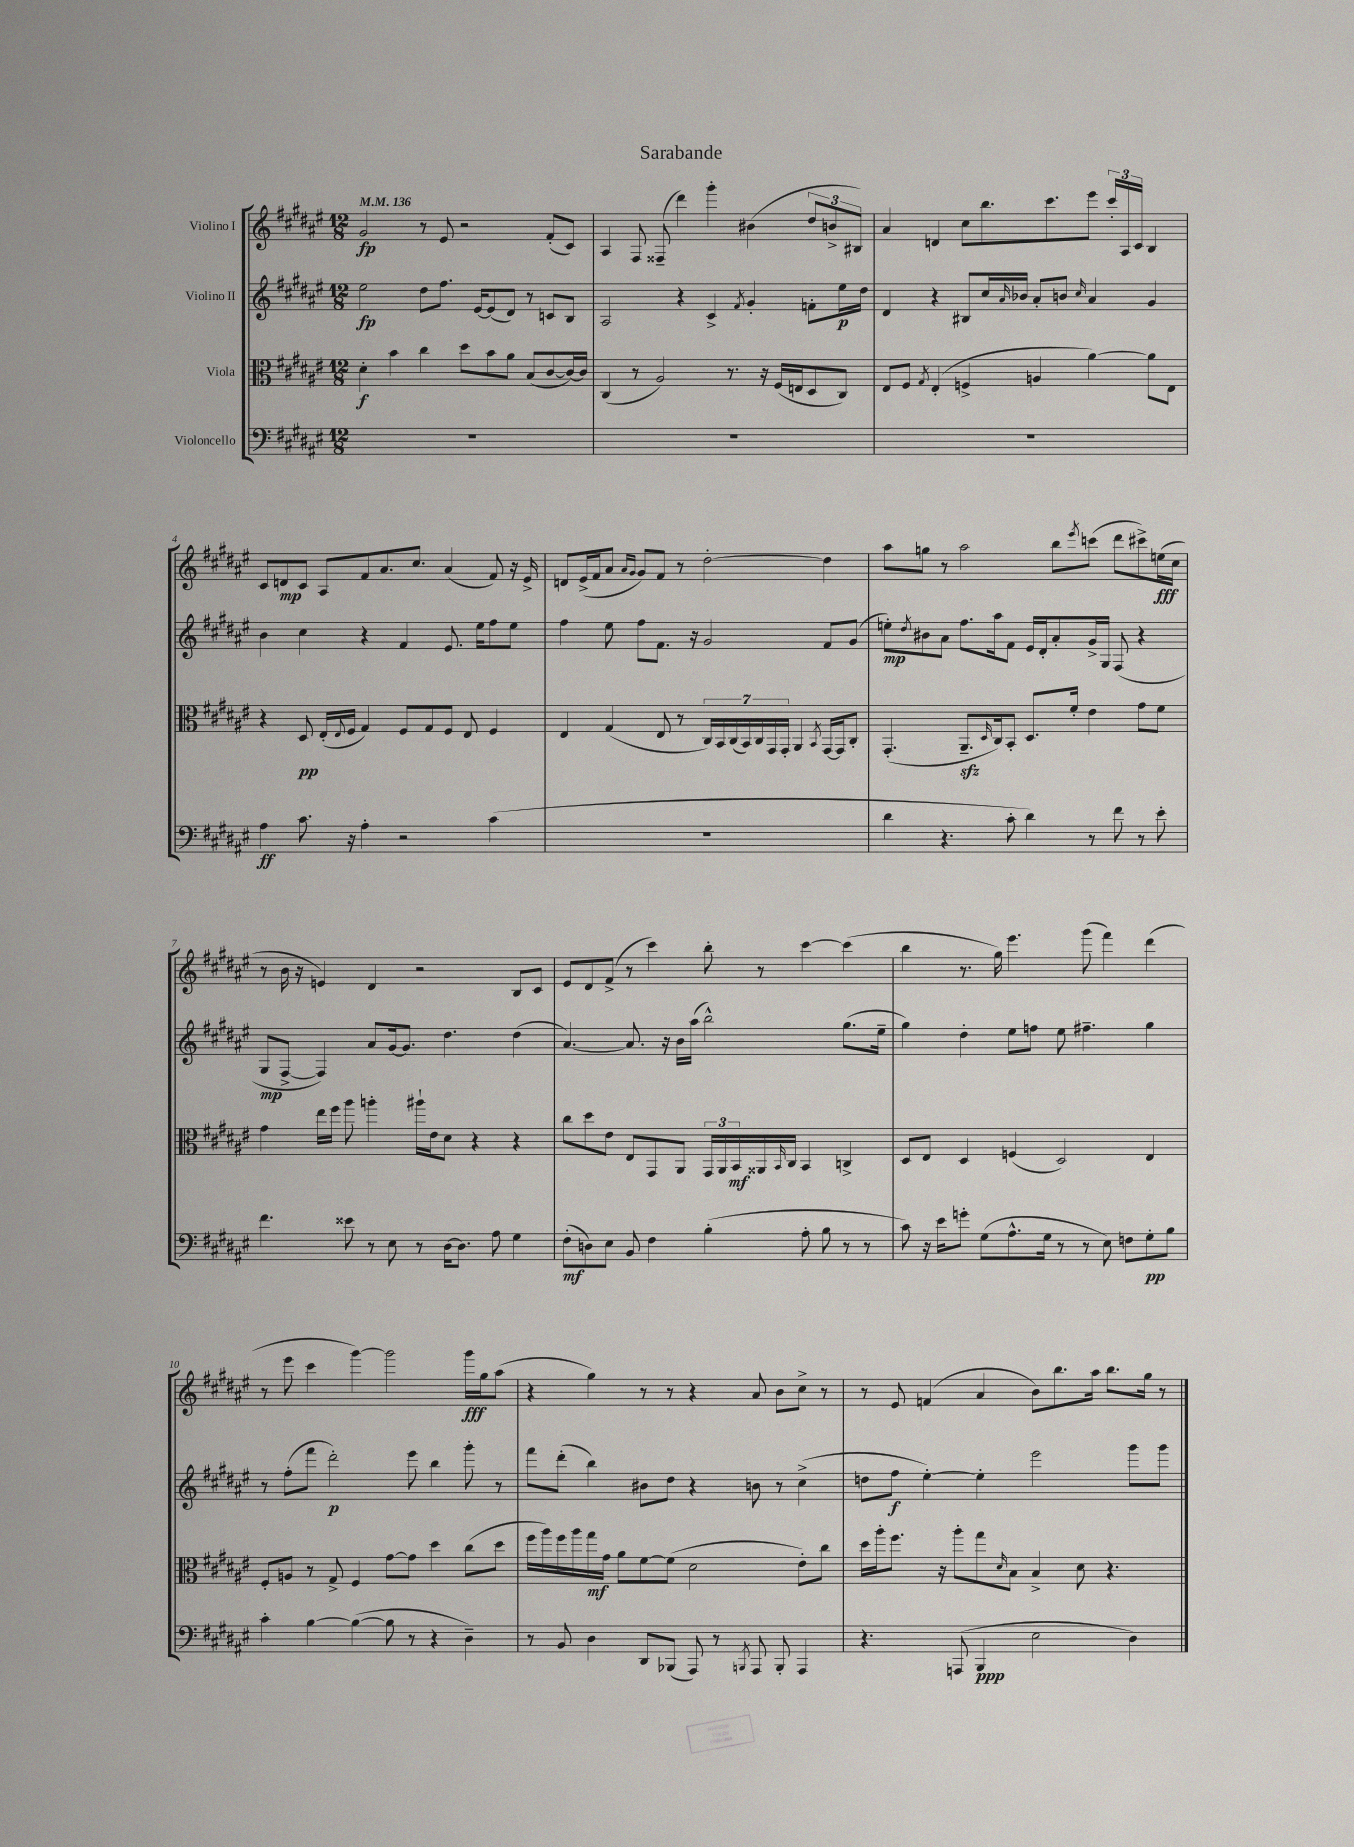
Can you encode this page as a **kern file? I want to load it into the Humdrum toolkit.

**kern	**kern	**kern	**kern
*staff4	*staff3	*staff2	*staff1
*clefF4	*clefC3	*clefG2	*clefG2
*k[f#c#g#d#a#e#]	*k[f#c#g#d#a#e#]	*k[f#c#g#d#a#e#]	*k[f#c#g#d#a#e#]
*M12/8	*M12/8	*M12/8	*M12/8
*MM136	*MM136	*MM136	*MM136
1.r	4d#'	2ee#	2g#
.	4b	.	.
.	4cc#	8dd#	8r
.	.	8.ff#	8e#
.	8dd#	.	2r
.	.	[16e#	.
.	8b	(8e#]	.
.	8a#	8d#)	.
.	(8B	8r	.
.	[8c#	8c	(8f#'
.	16c#_)	8B	8c#)
.	16c#]	.	.
=	=	=	=
1.r	(4C#	2A#	4A#
.	8r	.	8F#
.	2A#)	.	(8F##~
.	.	4r	4ddd#)
.	.	4c#^	4ggg#'
.	8.r	.	.
.	.	8qf#	.
.	.	4g#'	(4b#
.	16r	.	.
.	(16F#	.	.
.	16E	.	.
.	8D#	8f'	12dd#
.	.	.	12b^
.	8C#)	16ee#	.
.	.	.	12B#)
.	.	16dd#	.
=	=	=	=
1.r	8E#	4d#	4a#
.	8F#	.	.
.	8qG#	.	.
.	(4E#'	4r	4d
.	4F^	8B#	8cc#
.	.	16cc#	8.bb
.	.	16qqa#	.
.	.	16b-	.
.	4A	8a#'	.
.	.	.	8.ccc#
.	.	8b	.
.	.	16qqcc#	.
.	[4a#)	4a#	8eee#
.	.	.	24ccc#'
.	.	.	24A#
.	.	.	24c#
.	8a#]	4g#	4B
.	8E#	.	.
=	=	=	=
4A#	4r	4b	8c#
.	.	.	8d
8.c#	8D#	4cc#	8c#
.	(16E#'	.	8A#
.	8qqE#	.	.
16r	16F#	.	.
4A#'	4G#)	4r	8f#
.	.	.	8.a#
2r	8F#	4f#	.
.	.	.	8.cc#
.	8G#	.	.
.	8F#	8.e#	(4a#
.	8E#	.	.
.	.	16ee#	.
(4c#	4F#	8ff#	8f#)
.	.	8ee#	16r
.	.	.	16e#^
=	=	=	=
1.r	4E#	4ff#	8d
.	.	.	(16e#^
.	.	.	16f#
.	(4G#	8ee#	8a#
.	.	.	16qqa#
.	.	.	16qqg#
.	.	8ff#	8g#)
.	8E#	8.f#	8f#
.	8r	.	8r
.	.	16r	.
.	28C#)	2g#	[2dd#'
.	28BB	.	.
.	(28C#	.	.
.	28BB)	.	.
.	28C#	.	.
.	28GG#	.	.
.	28GG#'	.	.
.	4AA#	.	.
.	8qBB	.	.
.	[16GG#	8f#	4dd#]
.	16GG#]	.	.
.	8C#'	(8g#	.
=	=	=	=
4d#	(4.GG#'	8ee')	8aa#
.	.	8qdd#	.
.	.	8b#	8gg
4.r	.	8a#	8r
.	8.AA#~	8.ff#	2aa#
.	16qqD#	.	.
.	16C#)	16aa#	.
8c#'	8BB'	8f#	.
4d#)	8.D#	16e#	.
.	.	16d#'	.
.	.	8a#'	8bb
.	16f#'	.	.
.	.	.	8qeee#
8r	4e#	16g#^	(8ccc
.	.	16G#	.
8f#	.	(8F#	8ddd#
8r	8g#	4r	8ccc#^)
8e#'	8f#	.	(16ee
.	.	.	16cc#
=	=	=	=
4.f#	4g#	8G#	8r
.	.	[8F#^	16b
.	.	.	16r
.	16ee#	4F#])	4e)
.	16ff#	.	.
8e##	8aa#	.	.
8r	4aa'	8a#	4d#
8E#	.	[16g#	.
.	.	8.g#]	.
8r	16aa#`	.	2r
.	16e#	.	.
[16D#	8d#	4.dd#	.
8.D#]	.	.	.
.	4r	.	.
8A#	.	.	.
4G#	4r	(4dd#	8B
.	.	.	8c#
=	=	=	=
(8F#'	8cc#	[4.a#)	8e#
8D)	8dd#	.	8d#
8E#	8e#	.	(8f#^
8BB	8E#	8.a#]	8r
4F#	8GG#	.	4ccc#)
.	.	16r	.
.	8AA#	16b	.
.	.	(16aa#	.
(4B'	24GG#	2bb^^)	8bb'
.	24AA#	.	.
.	24BB	.	.
.	16AA##	.	8r
.	16qqBB	.	.
.	16C#	.	.
8A#'	4BB	.	[4ccc#
8B	.	.	.
8r	4C^	(8.gg#	(4ccc#]
8r	.	.	.
.	.	16ee#~	.
=	=	=	=
8c#)	8D#	4gg#)	4bb
16r	8E#	.	.
16e#	.	.	.
8g'	4D#	4dd#'	8.r
(8G#	.	.	.
.	.	.	16gg#)
8.A#^^	(4F	8ee#	4.eee#
.	.	8ff	.
16G#	.	.	.
8r	2D#)	8ee#	.
8r	.	4.ff#~	(8ggg#
8E#)	.	.	4fff#)
8F	.	.	.
8G#'	4E#	4gg#	(4ddd#
8B	.	.	.
=	=	=	=
4c#'	8F#'	8r	8r
.	8A	(8ff#'	8eee#
[4B	8r	8fff#	4ccc#
.	8G#^	2ddd#')	.
(4B_	4F#	.	[4ggg#)
8B]	[8g#	.	2ggg#]
8r	8g#]	8eee#	.
4r	4dd#	4bb	.
4D#~)	(8cc#	8ggg#'	16ggg#
.	.	.	16gg#
.	8dd#	8r	(8aa#
=	=	=	=
8r	16ff#	8fff#	4r
.	16aa#)	.	.
8BB	16ff#	(8ddd#'	.
.	16aa#	.	.
4D#	16gg#	4bb)	4gg#)
.	16g#	.	.
.	8a#	.	.
8DD#	[8f#	8b#	8r
(8BBB-	(8f#]	8dd#	8r
8AAA#)	2d#	4r	4r
8r	.	.	.
8qBBB	.	.	.
8AAA#	.	8b	8a#
8BBB'	.	8r	8b
4AAA#	8e#')	(4cc#^	8cc#^
.	8cc#	.	8r
=	=	=	=
4.r	16dd#	8dd	8r
.	16aa#'	.	.
.	8.ff#	8ff#	8e#
.	.	[4ee#')	(4f
.	16r	.	.
(8AAA	8aa#'	.	.
4BBB	8gg#	4ee#']	4a#
.	16qqd#	.	.
.	8B	.	.
2E#	4B^	2eee#	8b)
.	.	.	8.bb
.	8d#	.	.
.	.	.	16aa#
.	4.r	.	8.bb
4D#)	.	8ggg#	.
.	.	.	16gg#
.	.	8ggg#	8r
==	==	==	==
*-	*-	*-	*-
